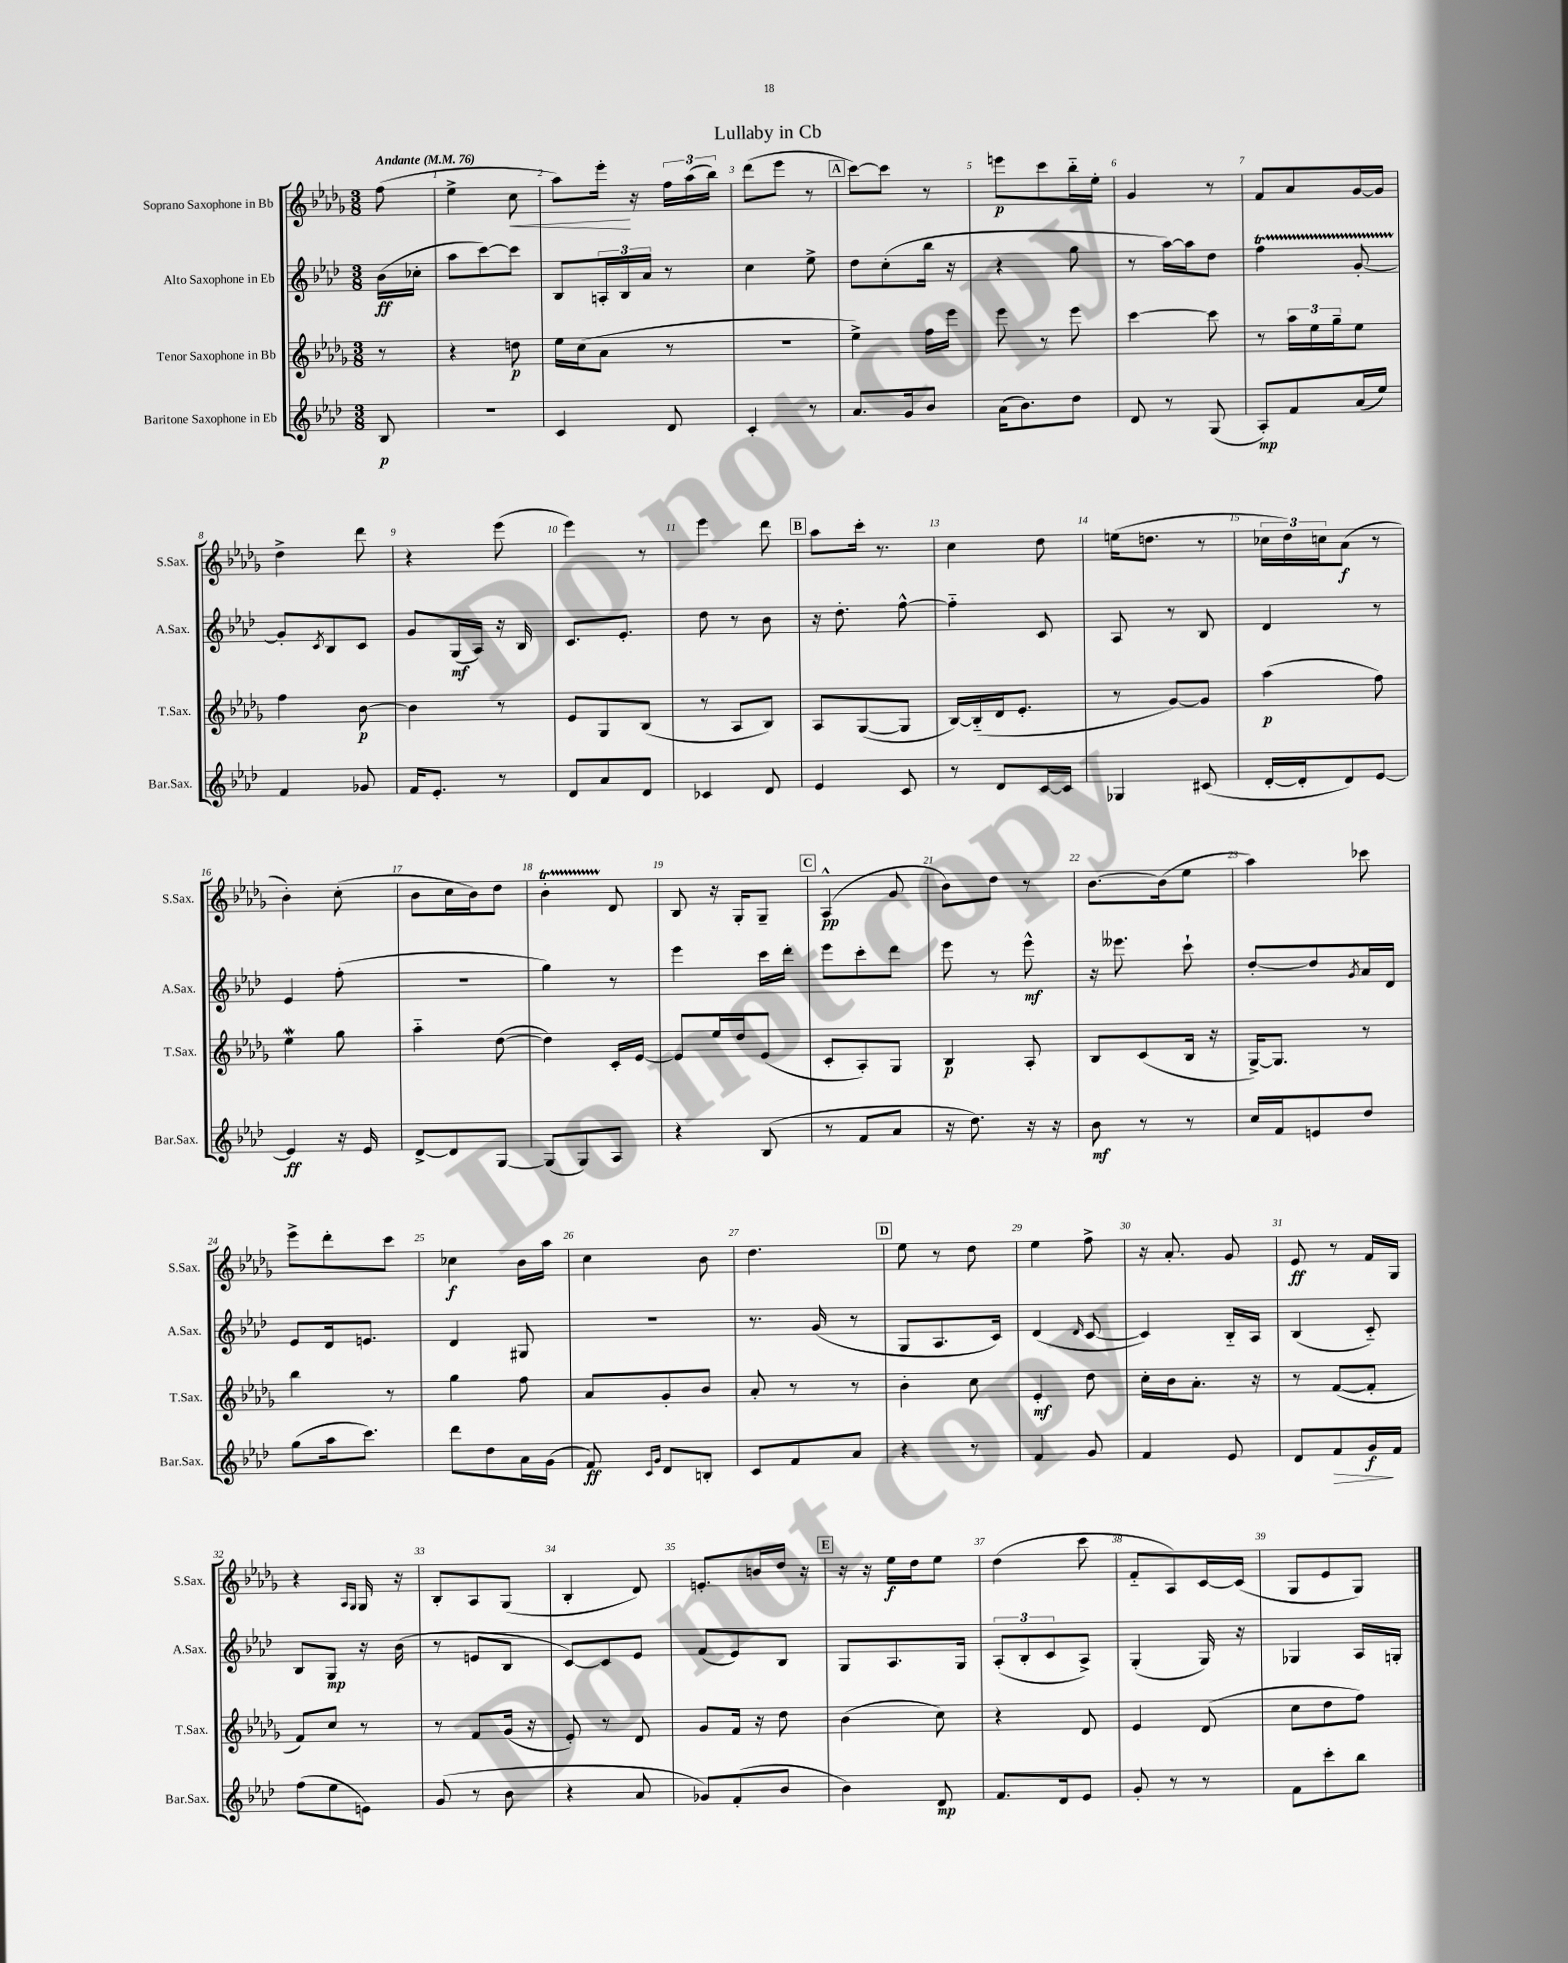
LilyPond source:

\header { title = "Lullaby in Cb" }
<<
\new StaffGroup <<
\new Staff = "s0" \with { instrumentName = "Soprano Saxophone in Bb" shortInstrumentName = "S.Sax." } {
    \clef treble \key des \major \numericTimeSignature \time 3/8 \partial 8 \tempo "Andante" 4 = 76
    f''8( |
    ees''4-> c''8\< |
    aes''8) ees'''16-.\! r16 \tuplet 3/2 { f''16 aes''16( bes''16) } |
    des'''8( ees'''8 r8 |
    \mark \markup { \box "A" } c'''8~) c'''8 r8 |
    e'''8\p c'''8 bes''16-_ ees''16-. |
    ges'4 r8 |
    f'8 aes'8 ges'16~ ges'16 |
    des''4-> des'''8 |
    r4 ees'''8( |
    ees'''4) r8 |
    ees'''4 des'''8 |
    \mark \markup { \box "B" } aes''8 c'''16-. r8. |
    c''4 des''8 |
    e''16( d''8. r8 |
    \tuplet 3/2 { ces''16 des''16) c''16 } aes'8\f( r8 |
    bes'4-.) c''8-.( |
    bes'8 c''16 bes'16) des''8 |
    bes'4-.\startTrillSpan des'8\stopTrillSpan |
    bes8 r16 ges16-. ges8-- |
    \mark \markup { \box "C" } aes4-^\pp( ges'8 |
    bes'8) des''8 r8 |
    bes'8.~ bes'16( ees''8 |
    aes''4) ces'''8 |
    ees'''8-> des'''8-. c'''8 |
    ces''4\f bes'16 aes''16 |
    c''4 bes'8 |
    des''4. |
    \mark \markup { \box "D" } ees''8 r8 des''8 |
    ees''4 f''8-> |
    r16 aes'8.-. ges'8 |
    ees'8\ff r8 f'16 ges16 |
    r4 \grace { aes16 ges16 } ges16 r16 |
    bes8-. aes8 ges8( |
    bes4-. des'8) |
    e'8.-. b'16 des''16 r16 |
    \mark \markup { \box "E" } r16 r16 ees''16\f des''16 ees''8 |
    des''4( c'''8 |
    f'8-_ aes8) c'16~ c'16( |
    ges8 ees'8 ges8) \bar "|." |
}
\new Staff = "s1" \with { instrumentName = "Alto Saxophone in Eb" shortInstrumentName = "A.Sax." } {
    \clef treble \key aes \major \numericTimeSignature \time 3/8 \partial 8
    bes'16\ff( ces''16-. |
    aes''8 c'''8~) c'''8 |
    bes8 \tuplet 3/2 { a16-. bes16 aes'16 } r8 |
    c''4 ees''8-> |
    \mark \markup { \box "A" } des''8 c''8-.( bes''16 r16 |
    r4 g''8 |
    r8 aes''16~) aes''16 des''8 |
    f''4\startTrillSpan g'8~-. |
    g'8-.\stopTrillSpan \acciaccatura { c'8 } bes8 c'8 |
    g'8 g16\mf( aes16) r16 bes16 |
    c'8. ees'8.-. |
    des''8 r8 bes'8 |
    \mark \markup { \box "B" } r16 des''8.-. f''8~-^ |
    f''4-_ c'8 |
    aes8 r8 bes8 |
    des'4 r8 |
    ees'4 f''8-.( |
    R4. |
    g''4) r8 |
    ees'''4 c'''16 des'''16-. |
    \mark \markup { \box "C" } ees'''8 c'''8-. des'''8 |
    ees'''8 r8 ees'''8-^\mf |
    r16 eeses'''8. c'''8-! |
    des''8~-. des''8 \acciaccatura { g'8 } aes'16 des'16 |
    ees'8 des'16 e'8. |
    des'4 gis8 |
    r4. |
    r8. g'16( r8 |
    \mark \markup { \box "D" } g8 aes8. c'16) |
    des'4( \grace { des'16 } c'8~ |
    c'4) bes16-_ aes16 |
    bes4( c'8-_) |
    bes8 g8\mp r16 bes'16( |
    r8 e'8 bes8 |
    c'8~) c'8 ees'8 |
    f'8( ees'8) bes8 |
    \mark \markup { \box "E" } g8 aes8. g16 |
    \tuplet 3/2 { aes8-.( bes8-. c'8 } aes8->) |
    g4-.( g16) r16 |
    ges4 aes16 g16-. \bar "|." |
}
\new Staff = "s2" \with { instrumentName = "Tenor Saxophone in Bb" shortInstrumentName = "T.Sax." } {
    \clef treble \key des \major \numericTimeSignature \time 3/8 \partial 8
    r8 |
    r4 d''8\p |
    ees''16 c''16( aes'8 r8 |
    R4. |
    \mark \markup { \box "A" } ees''4->) f''16 ees'''16 |
    ees'''8 r8 ees'''8 |
    c'''4~ c'''8 |
    r8 \tuplet 3/2 { aes''16 ees''16 ges''16-- } ees''8 |
    f''4 bes'8~\p |
    bes'4 r8 |
    ees'8 ges8 bes8( |
    r8 aes8 bes8) |
    \mark \markup { \box "B" } aes8 ges8~( ges8 |
    bes16~) bes16-_( des'16 ees'8.-. |
    r8 ges'8~) ges'8 |
    aes''4\p( f''8) |
    ees''4\mordent ges''8 |
    aes''4-_ des''8~( |
    des''4) c'16-. ees'16~ |
    ees'8 ees''16 des''16 ees'8( |
    \mark \markup { \box "C" } c'8-. aes8-.) ges8 |
    bes4\p aes8-. |
    bes8 c'8( bes16 r16 |
    ges16~->) ges8. r8 |
    bes''4 r8 |
    ges''4 f''8 |
    aes'8 ges'8-. bes'8 |
    aes'8-. r8 r8 |
    \mark \markup { \box "D" } bes'4-. c''8 |
    ees'4-.\mf des''8 |
    c''16-. bes'16 aes'8.-. r16 |
    r8 f'8~( f'8-. |
    f'8) c''8 r8 |
    r8 f'8 ges'16( r16 |
    ees'8-.) r8 des'8 |
    ges'8 f'16 r16 des''8 |
    \mark \markup { \box "E" } bes'4( c''8) |
    r4 des'8 |
    ees'4 des'8( |
    c''8 des''8 f''8) \bar "|." |
}
\new Staff = "s3" \with { instrumentName = "Baritone Saxophone in Eb" shortInstrumentName = "Bar.Sax." } {
    \clef treble \key aes \major \numericTimeSignature \time 3/8 \partial 8
    bes8\p |
    R4. |
    c'4 des'8 |
    c'4-. r8 |
    \mark \markup { \box "A" } aes'8. g'16 bes'8 |
    aes'16( bes'8.) des''8 |
    des'8 r8 g8( |
    aes8-.\mp) f'8 aes'16( ees''16) |
    f'4 ges'8 |
    f'16 ees'8.-. r8 |
    des'8 aes'8 des'8 |
    ces'4 des'8 |
    \mark \markup { \box "B" } ees'4 c'8 |
    r8 des'8 c'16~ c'16 |
    ges4 cis'8( |
    des'16~-. des'16-. des'8) ees'8~ |
    ees'4\ff r16 ees'16 |
    des'8~-> des'8 g8~ |
    g8( g8) aes8 |
    r4 bes8( |
    \mark \markup { \box "C" } r8 f'8 aes'8 |
    r16 des''8.) r16 r16 |
    bes'8\mf r8 r8 |
    c''16 f'16 e'8 des''8 |
    g''8( aes''16 c'''8.) |
    des'''8 des''8 aes'16 g'16( |
    f'8\ff) \grace { c'16 g'16 } des'8 b8-. |
    c'8 f'8 aes'8 |
    \mark \markup { \box "D" } r4 r8 |
    f'4 g'8 |
    f'4 ees'8 |
    des'8 f'8\> g'16\f\! f'16 |
    f''8( ees''8 e'8) |
    g'8( r8 bes'8 |
    r4 aes'8 |
    ges'8) f'8-.( bes'8 |
    \mark \markup { \box "E" } bes'4) des'8\mp |
    f'8. des'16 ees'8 |
    g'8-. r8 r8 |
    f'8 c'''8-. bes''8 \bar "|." |
}
>>
>>
\layout { \context { \Score \override BarNumber.break-visibility = ##(#f #t #t) barNumberVisibility = #all-bar-numbers-visible } }
